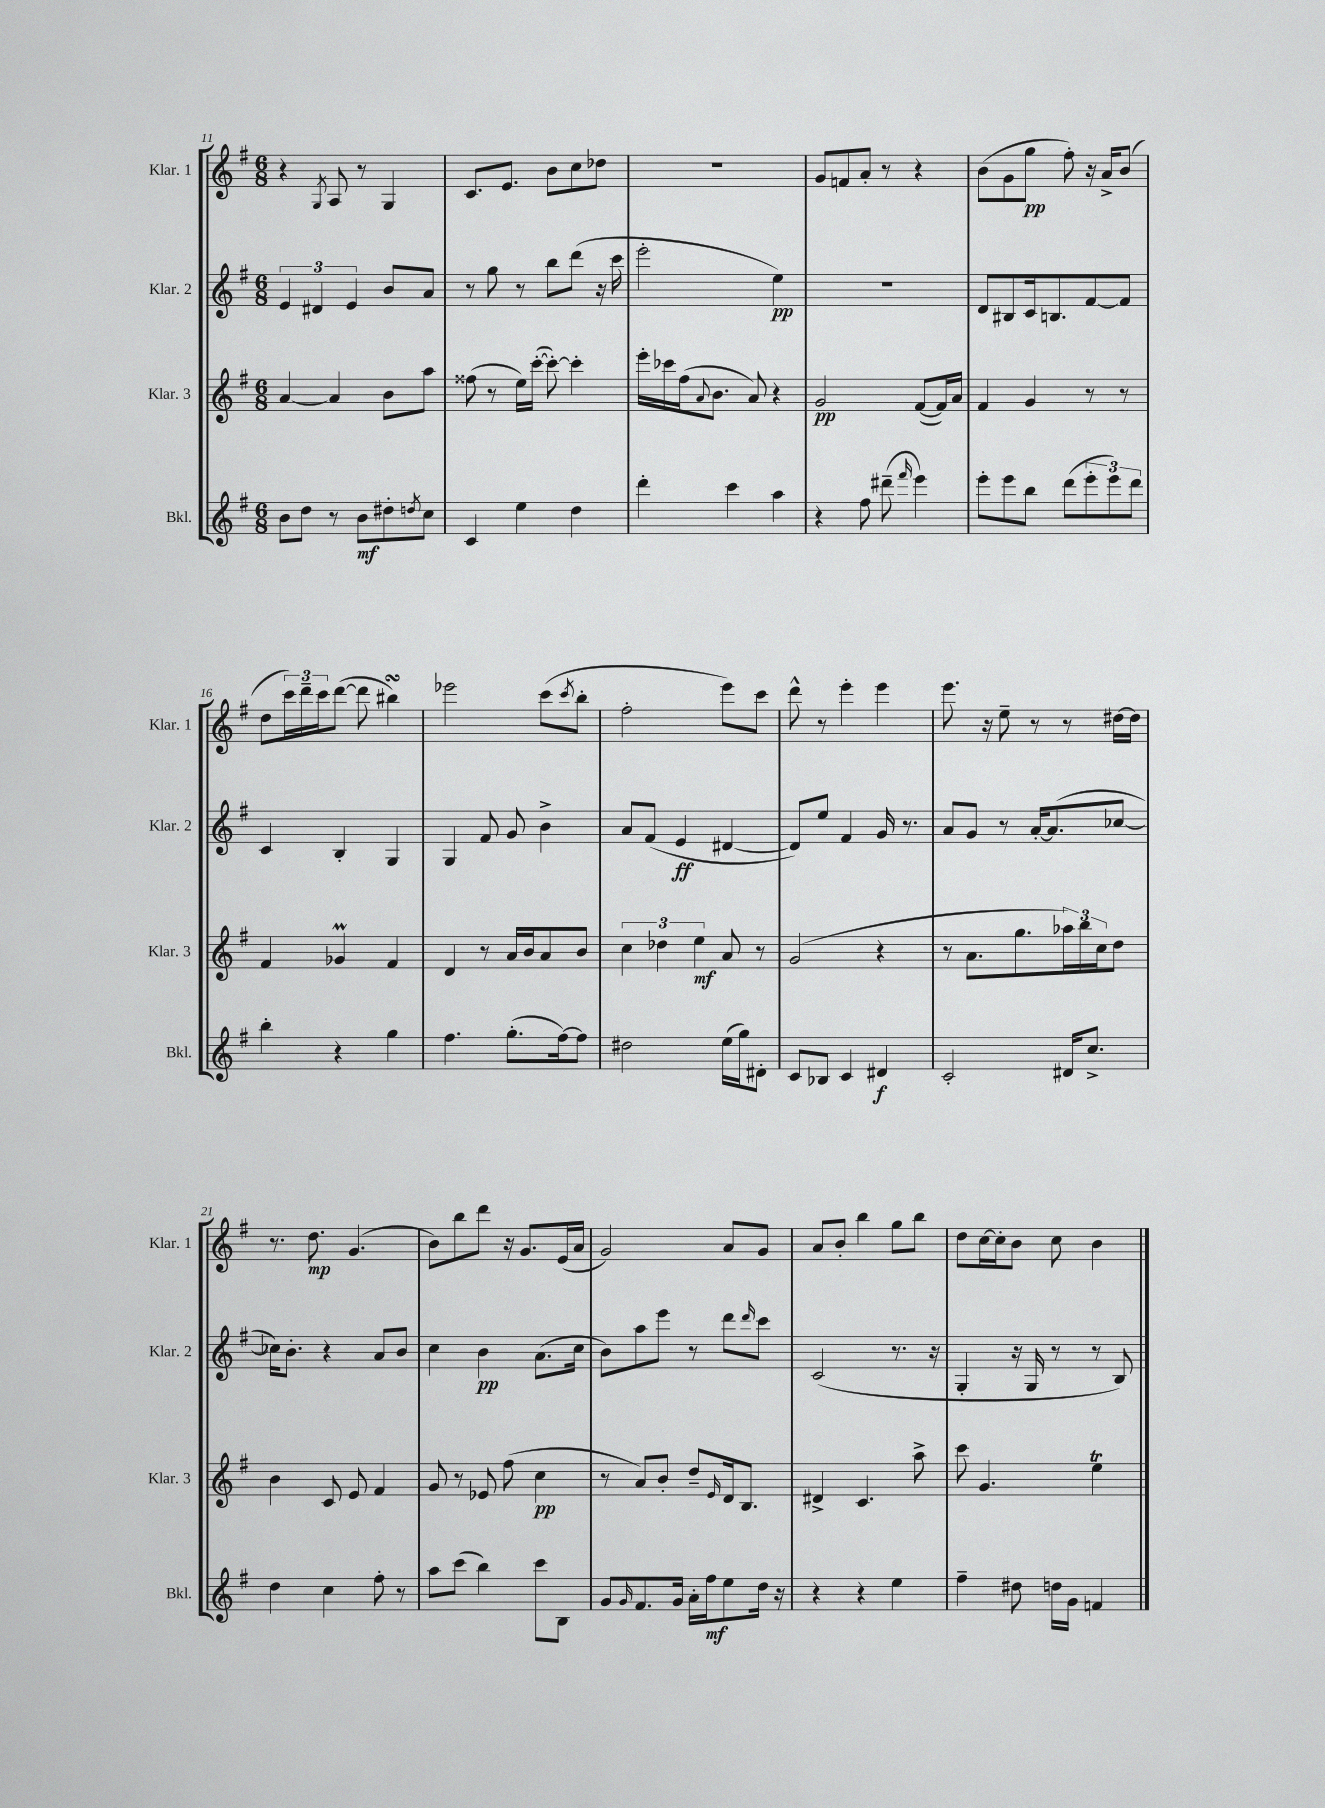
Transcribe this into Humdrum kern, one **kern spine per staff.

**kern	**dynam	**kern	**dynam	**kern	**dynam	**kern	**dynam
*part4	*part4	*part3	*part3	*part2	*part2	*part1	*part1
*staff4	*staff4	*staff3	*staff3	*staff2	*staff2	*staff1	*staff1
*I"Bkl.	*	*I"Klar. 3	*	*I"Klar. 2	*	*I"Klar. 1	*
*I'Bkl.	*	*I'Klar. 3	*	*I'Klar. 2	*	*I'Klar. 1	*
*clefG2	*	*clefG2	*	*clefG2	*	*clefG2	*
*k[f#]	*	*k[f#]	*	*k[f#]	*	*k[f#]	*
*M6/8	*	*M6/8	*	*M6/8	*	*M6/8	*
=11	=11	=11	=11	=11	=11	=11	=11
8b\L	.	[4a/	.	6e/	.	4r	.
8dd\J	.	.	.	.	.	.	.
.	.	.	.	6d#X/	.	.	.
.	.	.	.	.	.	8qG/	.
8r	.	4a/]	.	.	.	8A/	.
.	.	.	.	6e/	.	.	.
8b\L	mf	.	.	.	.	8r	.
8dd#X'\	.	8b\L	.	8b/L	.	4G/	.
8qddn/	.	.	.	.	.	.	.
8cc\J	.	8aa\J	.	8a/J	.	.	.
=12	=12	=12	=12	=12	=12	=12	=12
4c/	.	(8ff##X\	.	8r	.	8.c/L	.
.	.	8r	.	8gg\	.	.	.
.	.	.	.	.	.	8.e/J	.
4ee\	.	16ee\LL)	.	8r	.	.	.
.	.	([16ccc'\JJ	.	.	.	.	.
.	.	8ccc'\_)	.	8bb\L	.	8b\L	.
4dd\	.	4ccc'\]	.	(8ddd\J	.	8cc\	.
.	.	.	.	16r	.	8dd-X\J	.
.	.	.	.	16ccc\	.	.	.
=13	=13	=13	=13	=13	=13	=13	=13
4ddd'\	.	16eee'\LL	.	2eee'\	.	2.r	.
.	.	16ccc-X\	.	.	.	.	.
.	.	(16ff#\J	.	.	.	.	.
.	.	8qqa/	.	.	.	.	.
.	.	8.b\J	.	.	.	.	.
4ccc\	.	.	.	.	.	.	.
.	.	8a/)	.	.	.	.	.
4aa\	.	4r	.	4ee\)	pp	.	.
=14	=14	=14	=14	=14	=14	=14	=14
4r	.	2g/	pp	2.r	.	8g/L	.
.	.	.	.	.	.	8fn/	.
8ff#\	.	.	.	.	.	8a'/J	.
(8ddd#X~\	.	.	.	.	.	8r	.
16qqfff#/	.	.	.	.	.	.	.
4eee\)	.	([8f#/L	.	.	.	4r	.
.	.	16f#/L])	.	.	.	.	.
.	.	16a/JJ	.	.	.	.	.
=15	=15	=15	=15	=15	=15	=15	=15
8eee'\L	.	4f#/	.	8d/L	.	(8b\L	.
8eee\	.	.	.	8B#X/	.	8g\	.
8bb\J	.	4g/	.	16c/k	.	8gg\J	pp
.	.	.	.	8.Bn/	.	.	.
(8ddd\L	.	.	.	.	.	8ff#'\)	.
12eee'\	.	8r	.	[8f#/	.	16r	.
.	.	.	.	.	.	16a^/KL	.
12eee\)	.	.	.	.	.	.	.
.	.	8r	.	8f#/J]	.	(8b/J	.
12ddd\J	.	.	.	.	.	.	.
!!LO:LB:g=z
=16	=16	=16	=16	=16	=16	=16	=16
4bb'\	.	4f#/	.	4c/	.	8dd\L	.
.	.	.	.	.	.	24ccc\L)	.
.	.	.	.	.	.	24ddd~\	.
.	.	.	.	.	.	24ccc\J	.
4r	.	4g-XM/	.	4B'/	.	([8ddd\J	.
.	.	.	.	.	.	8ddd\]	.
4gg\	.	4f#/	.	4G/	.	4bb#XsSsS\)	.
=17	=17	=17	=17	=17	=17	=17	=17
4.ff#\	.	4d/	.	4G/	.	2eee-X\	.
.	.	8r	.	8f#/	.	.	.
(8.gg'\L	.	16a/LL	.	8g/	.	.	.
.	.	16b/J	.	.	.	.	.
.	.	8a/	.	4b^\	.	(8ccc\L	.
[16ff#\k)	.	.	.	.	.	.	.
.	.	.	.	.	.	8qccc/	.
8ff#\J]	.	8b/J	.	.	.	8bb'\J	.
=18	=18	=18	=18	=18	=18	=18	=18
2dd#X\	.	6cc\	.	8a/L	.	2ff#'\	.
.	.	.	.	(8f#/J	.	.	.
.	.	6dd-X\	.	.	.	.	.
.	.	.	.	4e/	ff	.	.
.	.	6ee\	mf	.	.	.	.
(16ee\LL	.	8a/	.	[4d#X/	.	8eee\L)	.
16gg\J)	.	.	.	.	.	.	.
8d#X'\J	.	8r	.	.	.	8ccc\J	.
=19	=19	=19	=19	=19	=19	=19	=19
8c/L	.	(2g/	.	8d#/L])	.	8ddd^^\	.
8B-X/J	.	.	.	8ee/J	.	8r	.
4c/	.	.	.	4f#/	.	4eee'\	.
4d#X/	f	4r	.	16g/	.	4eee\	.
.	.	.	.	8.r	.	.	.
=20	=20	=20	=20	=20	=20	=20	=20
2c'/	.	8r	.	8a/L	.	8.eee\	.
.	.	8.a\L	.	8g/J	.	.	.
.	.	.	.	.	.	16r	.
.	.	.	.	8r	.	8ee~\	.
.	.	8.gg\	.	.	.	.	.
.	.	.	.	[16a'/KL	.	8r	.
.	.	.	.	(8.a/]	.	.	.
16d#X/KL	.	24aa-X\L)	.	.	.	8r	.
.	.	24bb\	.	.	.	.	.
8.cc^/J	.	.	.	.	.	.	.
.	.	24cc\J	.	.	.	.	.
.	.	8dd\J	.	[8cc-X/J	.	[16dd#X\LL	.
.	.	.	.	.	.	16dd#\JJ]	.
!!LO:LB:g=z
=21	=21	=21	=21	=21	=21	=21	=21
4dd\	.	4b\	.	16cc-X\KL])	.	8.r	.
.	.	.	.	8.b'\J	.	.	.
.	.	.	.	.	.	8.dd\	mp
4cc\	.	8c/	.	4r	.	.	.
.	.	8e/	.	.	.	(4.g/	.
8ff#'\	.	4f#/	.	8a/L	.	.	.
8r	.	.	.	8b/J	.	.	.
=22	=22	=22	=22	=22	=22	=22	=22
8aa\L	.	8g/	.	4cc\	.	8b\L)	.
(8ccc\J	.	8r	.	.	.	8bb\	.
4bb\)	.	8e-X/	.	4b\	pp	8ddd\J	.
.	.	(8ff#\	.	.	.	16r	.
.	.	.	.	.	.	8.g/L	.
8ccc\L	.	4cc\	pp	(8.a\L	.	.	.
8B\J	.	.	.	.	.	(16e/L	.
.	.	.	.	16cc\Jk	.	16a/JJ	.
=23	=23	=23	=23	=23	=23	=23	=23
8g/L	.	8r	.	8b\L)	.	2g/)	.
16qqg/	.	.	.	.	.	.	.
8.f#/	.	8a/L)	.	8aa\	.	.	.
.	.	8b'/J	.	8eee\J	.	.	.
16g/Jk	.	.	.	.	.	.	.
16a'\LL	.	8dd~/L	.	8r	.	.	.
16ff#\J	mf	.	.	.	.	.	.
.	.	16qqe/	.	.	.	.	.
8ee\	.	16d/k	.	8ddd\L	.	8a/L	.
.	.	8.B/J	.	.	.	.	.
.	.	.	.	16qqddd/	.	.	.
16dd\Jk	.	.	.	8ccc\J	.	8g/J	.
16r	.	.	.	.	.	.	.
=24	=24	=24	=24	=24	=24	=24	=24
4r	.	4d#X^/	.	(2c/	.	8a/L	.
.	.	.	.	.	.	8b'/J	.
4r	.	4.c/	.	.	.	4bb\	.
4ee\	.	.	.	8.r	.	8gg\L	.
.	.	8aa^\	.	.	.	8bb\J	.
.	.	.	.	16r	.	.	.
=25	=25	=25	=25	=25	=25	=25	=25
4ff#~\	.	8ccc\	.	4G'/	.	8dd\L	.
.	.	4.g/	.	.	.	[16cc\L	.
.	.	.	.	.	.	16cc'\J]	.
8dd#X\	.	.	.	16r	.	8b\J	.
.	.	.	.	16G/	.	.	.
16ddn\LL	.	.	.	8r	.	8cc\	.
16g\JJ	.	.	.	.	.	.	.
4fn/	.	4eeT\	.	8r	.	4b\	.
.	.	.	.	8B/)	.	.	.
==	==	==	==	==	==	==	==
*-	*-	*-	*-	*-	*-	*-	*-
